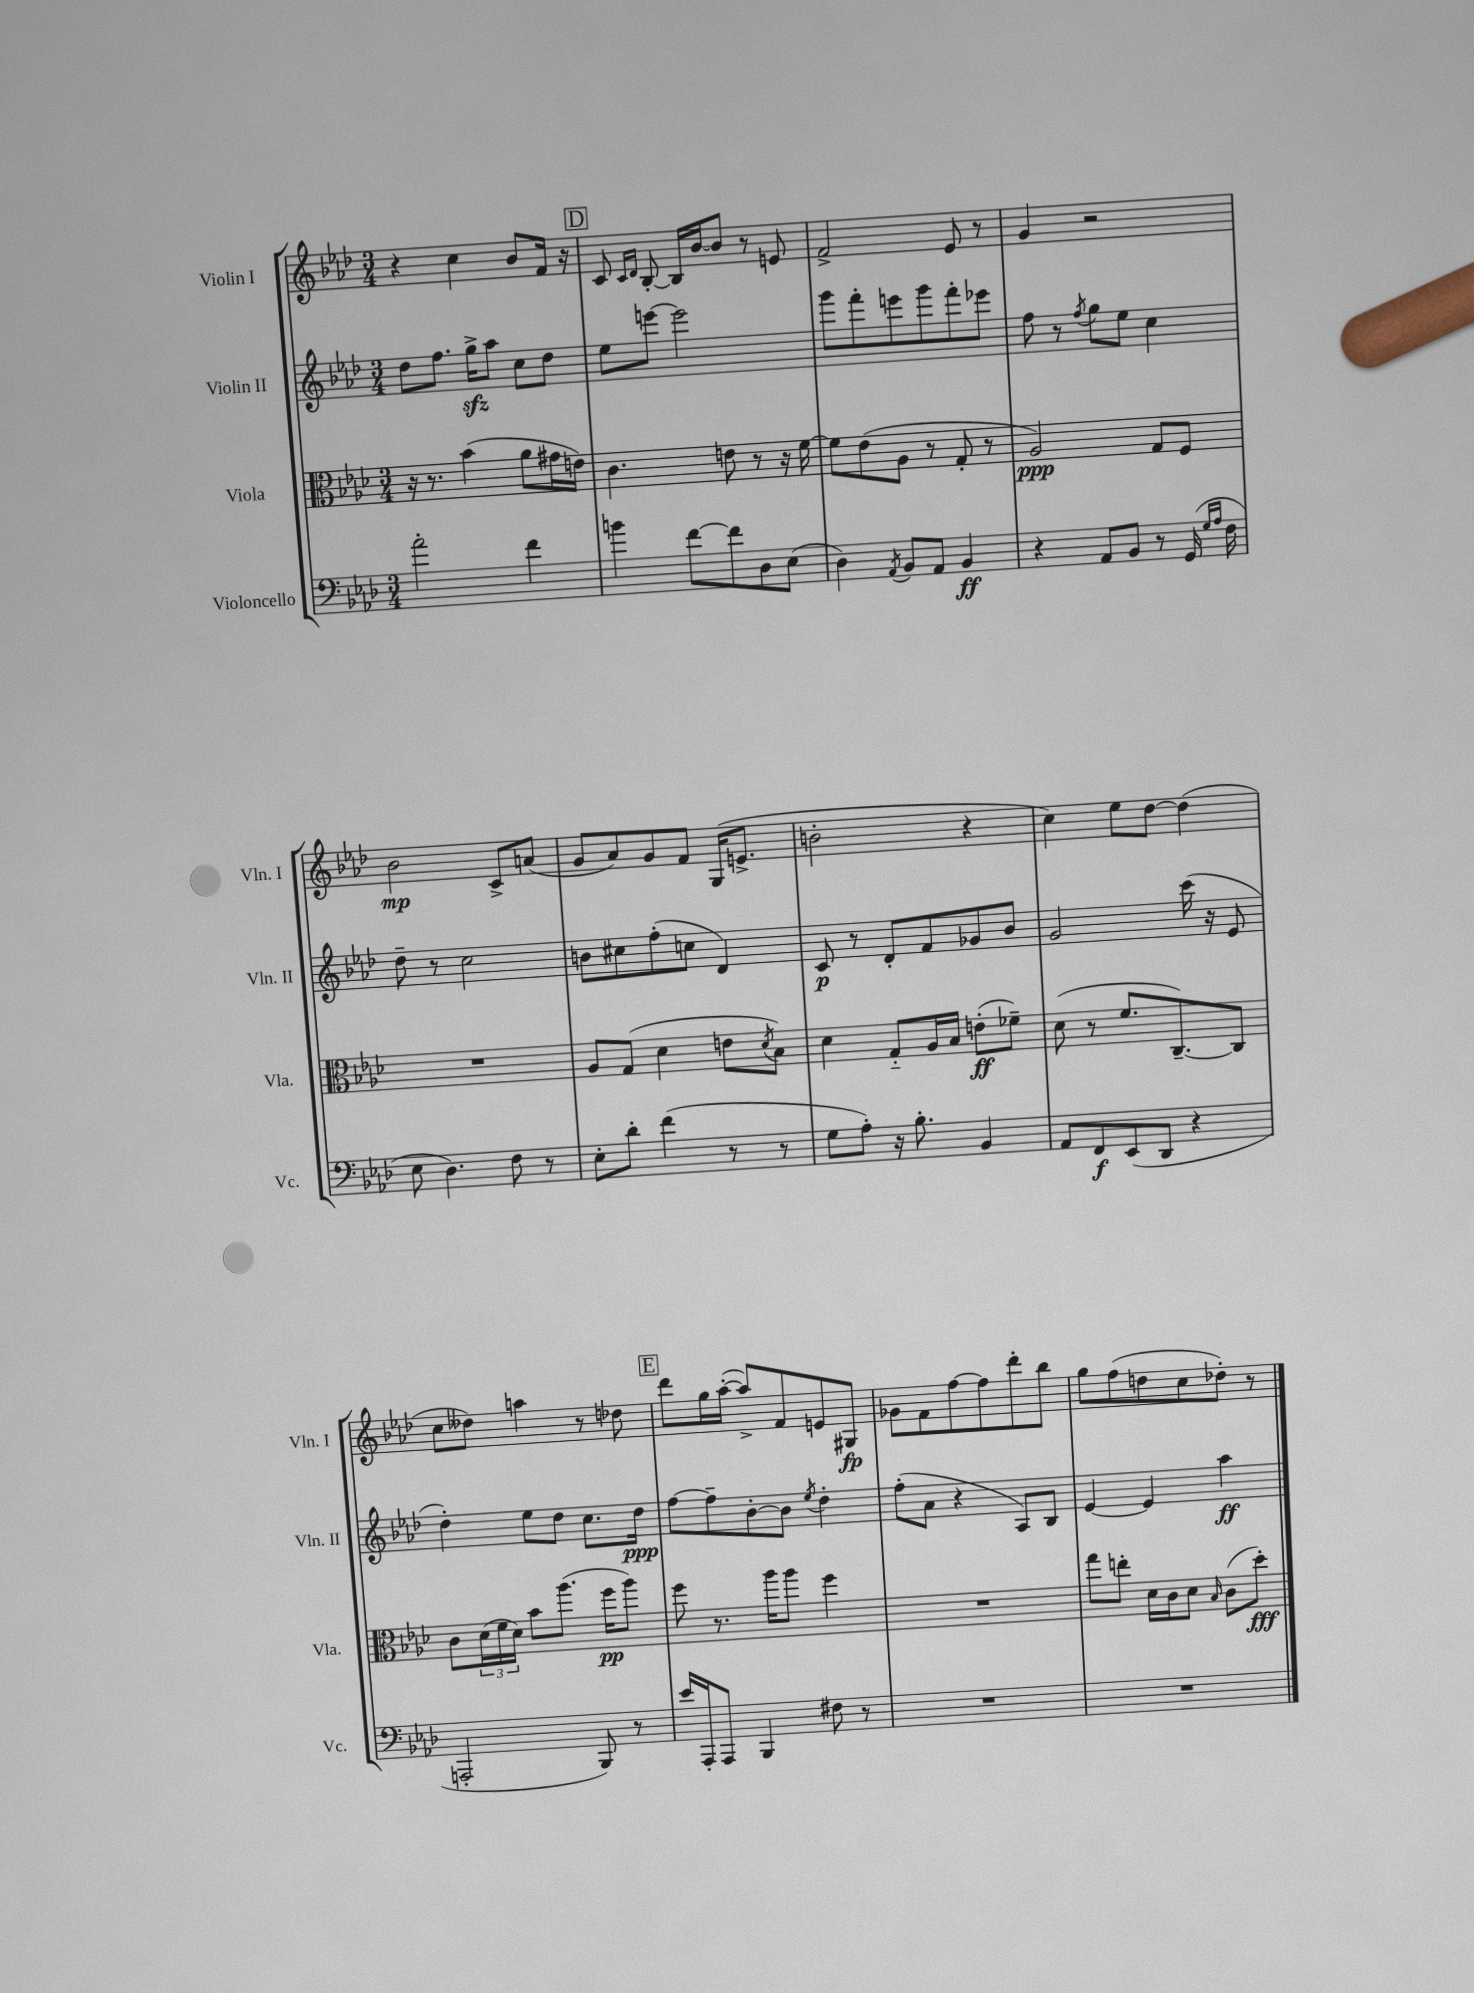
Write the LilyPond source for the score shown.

<<
\new StaffGroup <<
\new Staff = "s0" \with { instrumentName = "Violin I" shortInstrumentName = "Vln. I" } {
    \clef treble \key aes \major \numericTimeSignature \time 3/4
    r4 c''4 bes'8 f'16 r16 |
    \mark \markup { \box "D" } c'8 \grace { c'16 des'16 } bes8~-. bes16 bes'16~ bes'8 r8 e'8 |
    f'2-> ees'8 r8 |
    g'4 r2 |
    bes'2\mp c'8-> a'8( |
    g'8 aes'8) g'8 f'8 g16( e'8.-> |
    b'2-. r4 |
    c''4) ees''8 des''8~ des''4( |
    c''8 deses''8) a''4 r8 des''8 |
    \mark \markup { \box "E" } des'''8 g''16 aes''16~-.( aes''8->) f'8 e'8 gis8\fp |
    ges'8 f'8 f''8~ f''8 des'''8-. bes''8 |
    g''8 f''8( d''8 c''8 des''8-.) r8 \bar "|." |
}
\new Staff = "s1" \with { instrumentName = "Violin II" shortInstrumentName = "Vln. II" } {
    \clef treble \key aes \major \numericTimeSignature \time 3/4
    des''8 f''8. g''16->\sfz aes''8 c''8 des''8 |
    \mark \markup { \box "D" } ees''8 e'''8~ e'''2 |
    g'''8 f'''8-. e'''8 g'''8 f'''8-. ees'''8 |
    f''8 r8 \acciaccatura { f''8 } g''8 ees''8 c''4 |
    des''8-- r8 c''2 |
    b'8 cis''8 f''8-.( c''8 des'4) |
    c'8\p r8 des'8-. f'8 ges'8 bes'8 |
    g'2 c'''16( r16 ees'8 |
    des''4-.) ees''8 des''8 c''8. des''16\ppp |
    \mark \markup { \box "E" } f''8~ f''8-- bes'8~-. bes'8 \acciaccatura { ees''8 } des''4-. |
    f''8-.( aes'8 r4 aes8) bes8 |
    ees'4~ ees'4 aes''4\ff \bar "|." |
}
\new Staff = "s2" \with { instrumentName = "Viola" shortInstrumentName = "Vla." } {
    \clef alto \key aes \major \numericTimeSignature \time 3/4
    r16 r8. bes'4( aes'8 gis'16 e'16) |
    \mark \markup { \box "D" } c'4. e'8 r8 r16 f'16~ |
    f'8 ees'8( aes8 r8 g8-. r8 |
    aes2\ppp) g8 f8 |
    R2. |
    aes8 g8( des'4 e'8 \acciaccatura { des'8 } bes8) |
    des'4 g8-_ aes16 bes16 e'8-.\ff( fes'8--) |
    des'8( r8 f'8. c8.~--) c8 |
    c'8 \tuplet 3/2 { des'16( f'16 des'16) } bes'8 aes''8.( f''16\pp aes''8) |
    \mark \markup { \box "E" } f''8 r8. aes''16 aes''8 f''4 |
    R2. |
    g''8 e''8-. des'16 c'16 des'8 \grace { bes16 } c'8( des''8-.\fff) \bar "|." |
}
\new Staff = "s3" \with { instrumentName = "Violoncello" shortInstrumentName = "Vc." } {
    \clef bass \key aes \major \numericTimeSignature \time 3/4
    aes'2-. f'4 |
    \mark \markup { \box "D" } b'4 f'8~ f'8 des8 ees8( |
    des4) \acciaccatura { aes,8 } bes,8 aes,8 bes,4\ff |
    r4 aes,8 bes,8 r8 g,16( \grace { g16 aes16 } f16 |
    ees8 des4.) f8 r8 |
    ees8-. des'8-. f'4( r8 r8 |
    g8 aes8-.) r16 bes8.-. bes,4 |
    aes,8 f,8\f ees,8( des,8 r4 |
    a,,2-. bes,,8) r8 |
    \mark \markup { \box "E" } ees'16 aes,,16-. aes,,8 bes,,4 fis8 r8 |
    R2. |
    R2. \bar "|." |
}
>>
>>
\layout { \context { \Score \remove "Bar_number_engraver" } }
